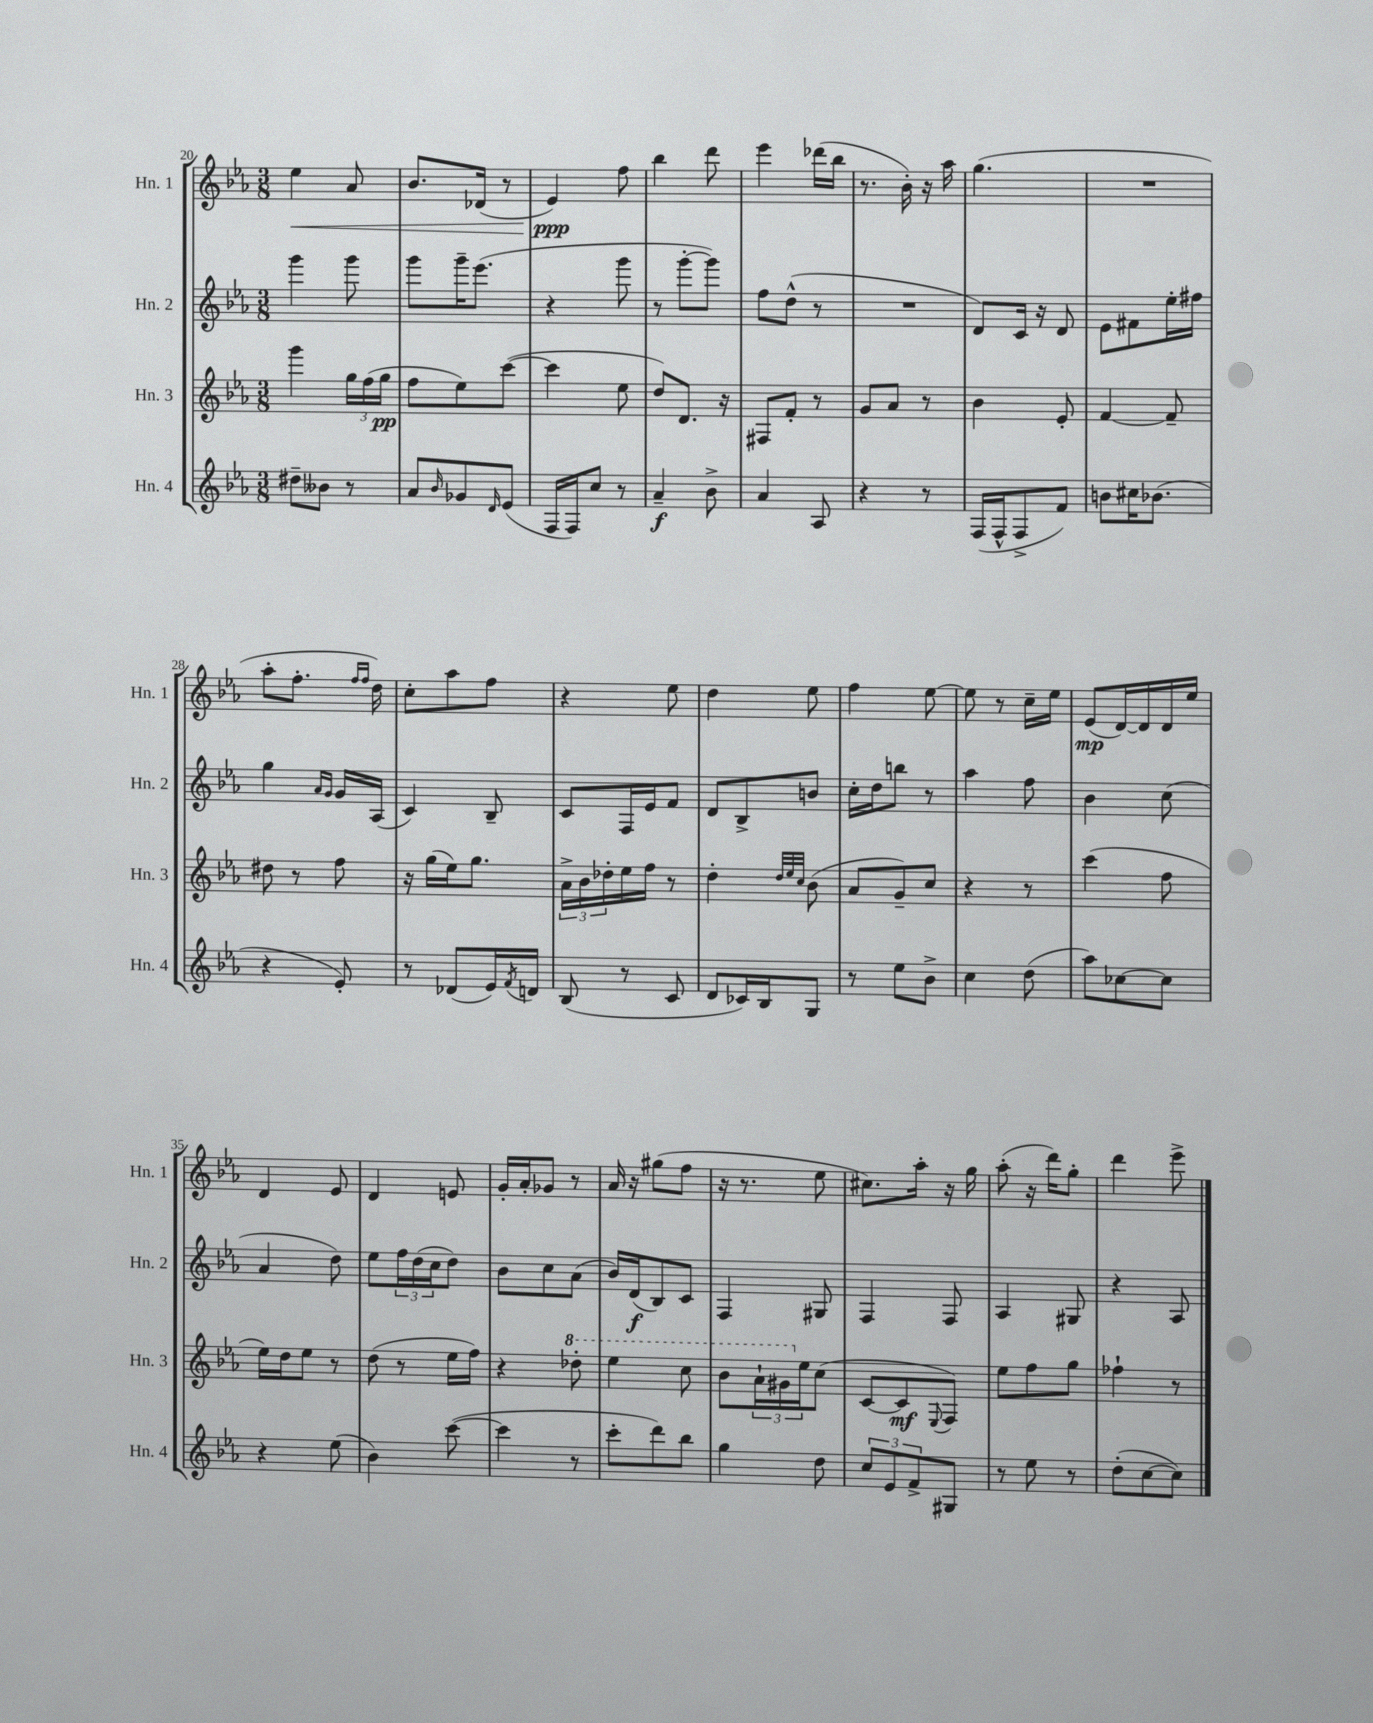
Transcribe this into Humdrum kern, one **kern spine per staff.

**kern	**kern	**kern	**kern
*staff4	*staff3	*staff2	*staff1
*clefG2	*clefG2	*clefG2	*clefG2
*k[b-e-a-]	*k[b-e-a-]	*k[b-e-a-]	*k[b-e-a-]
*M3/8	*M3/8	*M3/8	*M3/8
8dd#~	4ggg	4ggg	4ee-
8b--	.	.	.
8r	24gg	8ggg	8a-
.	(24ff	.	.
.	24gg	.	.
=	=	=	=
8a-	8ff	8ggg	8.b-
16qqb-	.	.	.
8g-	8ee-)	16ggg~	.
.	.	(8.eee-	(16d-
16qqd	.	.	.
(8e-	([8ccc	.	8r
=	=	=	=
16F	4ccc]	4r	4e-)
16F)	.	.	.
8cc	.	.	.
8r	8ee-	8ggg	8ff
=	=	=	=
4a-~	8dd)	8r	4bb-
.	8.d	[8ggg'	.
8b-^	.	8ggg])	8ddd
.	16r	.	.
=	=	=	=
4a-	8F#	8ff	4eee-
.	8f'	(8dd^^	.
8A-	8r	8r	(16ddd-
.	.	.	16bb-
=	=	=	=
4r	8g	4.r	8.r
.	8a-	.	.
.	.	.	16b-')
8r	8r	.	16r
.	.	.	16aa-
=	=	=	=
(16F	4b-	8d)	(4.gg
16F^^	.	.	.
8F^	.	16c	.
.	.	16r	.
8f)	8e-'	8d	.
=	=	=	=
8b	[4f	8e-	4.r
16cc#	.	8f#	.
(8.b-	.	.	.
.	8f~]	16ee-'	.
.	.	16ff#	.
=	=	=	=
4r	8dd#	4gg	8aa-'
.	8r	.	8.ff'
.	.	16qqa-	.
.	.	16qqg	.
8e-')	8ff	16g	.
.	.	.	16qqff
.	.	.	16qqff
.	.	(16A-	16dd)
=	=	=	=
8r	16r	4c)	8cc'
.	(16gg	.	.
(8d-	16ee-)	.	8aa-
.	8.gg	.	.
16e-)	.	8B-~	8ff
8qf	.	.	.
16d	.	.	.
=	=	=	=
(8B-	24a-^	8c	4r
.	24b-	.	.
.	24dd-'	.	.
8r	16ee-	16F	.
.	16ff	16e-	.
8c	8r	8f	8ee-
=	=	=	=
8d	4dd'	8d	4dd
16c-)	.	8B-^	.
16B-	.	.	.
.	32qqdd	.	.
.	32qqee-	.	.
.	32qqcc	.	.
8G	(8b-	8b	8ee-
=	=	=	=
8r	8a-	16cc'	4ff
.	.	16dd	.
8ee-	8g~)	8bb	.
8b-^	8cc	8r	[8ee-
=	=	=	=
4cc	4r	4aa-	8ee-]
.	.	.	8r
(8dd	8r	8ff	16cc~
.	.	.	16ee-
=	=	=	=
8aa-)	(4ccc	4b-	(8e-
[8cc-	.	.	[16d)
.	.	.	16d]
8cc-]	8ff	(8cc	16d
.	.	.	16ee-
=	=	=	=
4r	16ee-)	4a-	4d
.	16dd	.	.
.	8ee-	.	.
(8ee-	8r	8dd)	8e-
=	=	=	=
4b-)	(8dd	8ee-	4d
.	8r	24ff	.
.	.	(24dd	.
.	.	24cc	.
([8ccc	16ee-	8dd)	8e
.	16ff)	.	.
=	=	=	=
4ccc]	4r	8b-	16g'
.	.	.	16a-'
.	.	8cc	8g-
8r	8ddd-'	(8a-	8r
=	=	=	=
8ccc'	4eee-	16b-)	16a-
.	.	(16d	16r
8ddd)	.	8B-)	(8gg#
8bb-	8ccc	8c	8ff
=	=	=	=
4gg	8bb-	4F	16r
.	.	.	8.r
.	24aa-`	.	.
.	24gg#	.	.
.	24ee-	.	.
8dd	(8cc	8G#	8ee-
=	=	=	=
12cc	[8c	4F	8.cc#)
12e-	.	.	.
.	8c]	.	.
12f^	.	.	.
.	.	.	16aa-'
.	8qqE-	.	.
8G#	8F)	8F	16r
.	.	.	16gg
=	=	=	=
8r	8ee-	4A-	(8aa-'
8ee-	8ff	.	16r
.	.	.	16ddd)
8r	8gg	8G#	8gg'
=	=	=	=
(8dd'	4ff-`	4r	4ddd
[8cc	.	.	.
8cc])	8r	8A-	8eee-^
==	==	==	==
*-	*-	*-	*-
